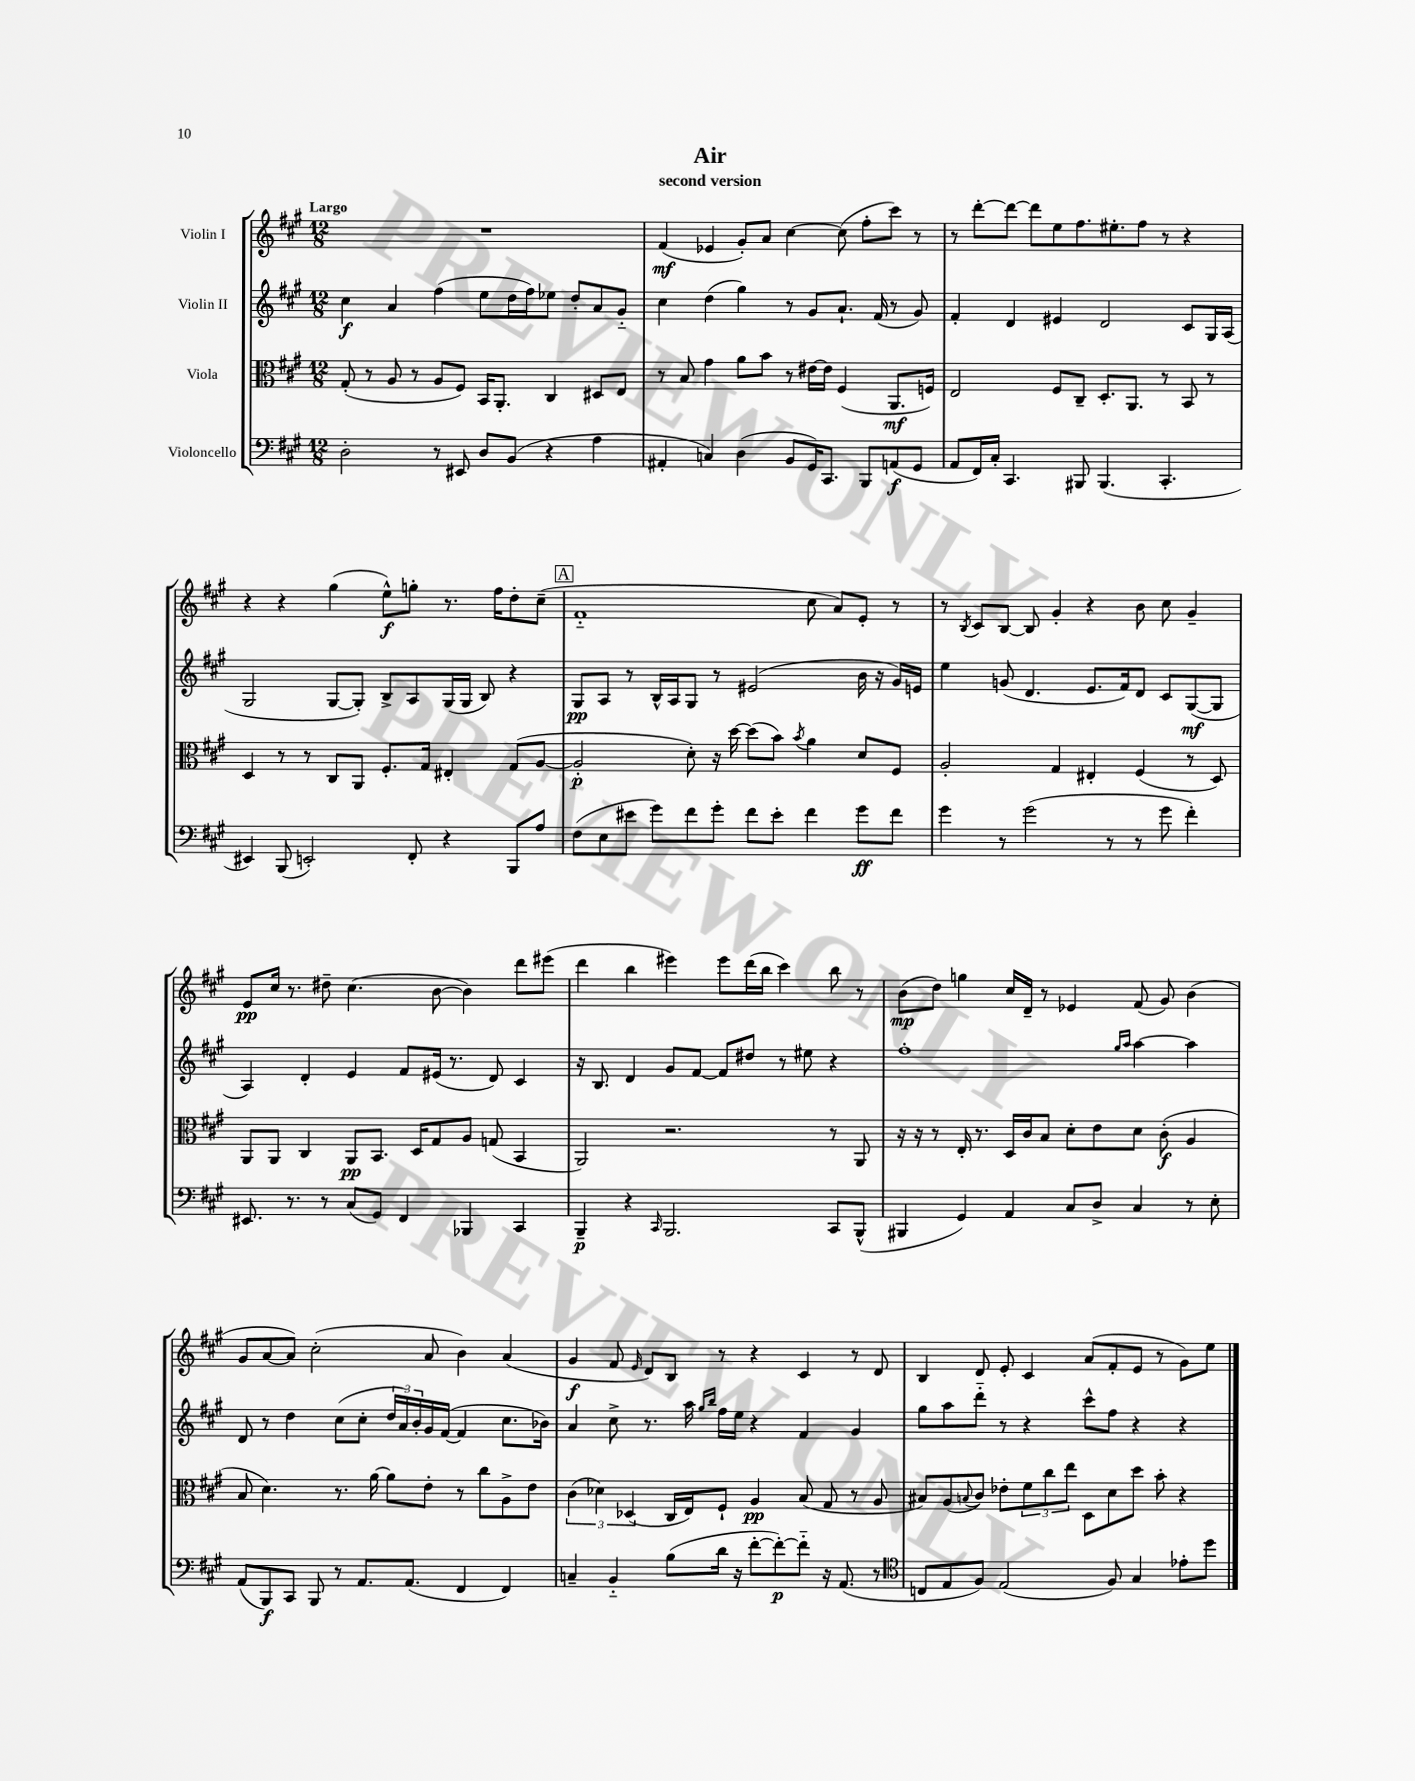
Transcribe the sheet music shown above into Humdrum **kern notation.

**kern	**kern	**kern	**kern
*staff4	*staff3	*staff2	*staff1
*clefF4	*clefC3	*clefG2	*clefG2
*k[f#c#g#]	*k[f#c#g#]	*k[f#c#g#]	*k[f#c#g#]
*M12/8	*M12/8	*M12/8	*M12/8
2D'	(8G#'	4cc#	1.r
.	8r	.	.
.	8A	4a	.
.	8r	.	.
8r	8A	(4ff#	.
8EE#	8F#)	.	.
8D	16BB	8ee	.
.	8.AA'	.	.
(8BB	.	16dd	.
.	.	16ff#)	.
4r	4C#	8ee-	.
.	.	8dd'	.
4A	8D#	8a	.
.	8E	8g#'~	.
=	=	=	=
4AA#'	8r	4cc#	(4f#
.	8B	.	.
4C)	4g#	(4dd	4e-
(4D	8a	4gg#)	8g#')
.	8b	.	8a
8BB	8r	8r	[4cc#
16GG#)	[16e#	8g#	.
8.CC#	16e#]	.	.
.	(4F#	8.a`	(8cc#]
8BBB	.	.	8ff#'
.	.	(16f#	.
(8AA	8.AA	8r	8ccc#)
8GG#	.	8g#)	8r
.	16F)	.	.
=	=	=	=
8AA	2E	4f#'	8r
16FF#)	.	.	[8ddd'
16C#'	.	.	.
4.CC#	.	4d	8ddd_
.	.	.	8ddd]
.	8F#	4e#	8ee
8BBB#	8C#~	.	8.ff#
(4.BBB#	8.D'	2d	.
.	.	.	8.ee#'
.	8.AA	.	.
.	.	.	8ff#
4.CC#'	8r	.	8r
.	8BB	8c#	4r
.	8r	16G#	.
.	.	(16A	.
=	=	=	=
4EE#)	4D	2G#	4r
(8BBB	8r	.	4r
2EE')	8r	.	.
.	8C#	[8G#	(4gg#
.	8AA	8G#'])	.
.	8.F#'	8B^	8ee^^)
8FF#'	.	8A	8gg'
.	16G#	.	.
4r	4E#'	(16G#	8.r
.	.	16G#	.
.	.	8B)	.
.	.	.	16ff#
8BBB	(8G#	4r	8dd'
8A	[8A	.	(8cc#~
=	=	=	=
(8F#	2A']	8G#	1f#'~
8E	.	8A	.
8e#	.	8r	.
8g#)	.	16B^^	.
.	.	16A	.
8f#	8d')	8G#	.
8g#'	16r	8r	.
.	[16dd	.	.
8f#	(8dd]	(2e#	.
8e#'	8b)	.	.
.	8qb	.	.
4f#	4a	.	8cc#
.	.	.	8a)
8g#	8d	16b	8e'
.	.	16r	.
8f#	8F#	16g#)	8r
.	.	16e	.
=	=	=	=
4g#	2A'	4ee	8r
.	.	.	8qB
.	.	.	8c#
8r	.	(8g	[8B
(2g#	.	4.d	8B]
.	4G#	.	4g#'
.	4E#'	8.e	4r
8r	.	.	.
.	.	16f#)	.
8r	(4F#	8d	8b
8g#	.	8c#	8cc#
4f#')	8r	([8G#	4g#~
.	8D)	8G#]	.
=	=	=	=
8.EE#	8AA	4A)	8e
.	8AA	.	16cc#
8.r	.	.	8.r
.	4C#	4d'	.
8r	.	.	8dd#~
(8C#	8AA	4e	(4.cc#
8GG#)	8.BB	.	.
4FF#	.	8f#	.
.	16D	.	.
.	8G#	(16e#	[8b
.	.	8.r	.
4BBB-	8A	.	4b])
.	(8G	8d)	.
4CC#	4BB	4c#	8ddd
.	.	.	(8eee#
=	=	=	=
4BBB~	2AA)	16r	4ddd
.	.	8.B	.
4r	.	4d	4bb
16qqCC#	.	.	.
2.BBB	2.r	8g#	4eee#)
.	.	[8f#	.
.	.	8f#]	8eee#
.	.	8dd#	(16ddd
.	.	.	16bb
.	.	8r	4ccc#)
.	.	8ee#	.
8CC#	8r	4r	8bb
(8BBB^^	8AA	.	8r
=	=	=	=
4BBB#	16r	1ff#'	(8b
.	16r	.	.
.	8r	.	8dd)
4GG#)	16E'	.	4gg
.	8.r	.	.
4AA	16D	.	16cc#
.	16c#	.	16d~
.	8B	.	8r
8C#	8d'	.	4e-
8D^	8e	.	.
.	.	16qqgg#	.
.	.	16qqaa	.
4C#	8d	[4aa	(8f#
.	(8c#'	.	8g#)
8r	4A	4aa]	(4b
8E'	.	.	.
=	=	=	=
(8AA	8B	8d	8g#
8BBB)	4.d)	8r	[8a
8CC#	.	4dd	8a])
8BBB	.	.	(2cc#'
8r	8.r	(8cc#	.
8.AA	.	8cc#'	.
.	[16a	.	.
.	8a]	24dd	.
.	.	24a)	.
(8.AA	.	.	.
.	.	24b'	.
.	8e'	16g#	8a
.	.	([16f#	.
4FF#	8r	4f#]	4b)
.	8cc#	.	.
4FF#)	8A^	8.cc#	(4a
.	8e	.	.
.	.	16b-)	.
=	=	=	=
4C~	(6c#	4a	4g#
.	6d-)	.	.
4BB'~	.	8cc#^	8f#
.	(6D-	.	.
.	.	.	16qqe
.	.	8.r	8d)
(8B	16C#	.	8B
.	16E)	16aa	.
.	.	16qqgg#	.
.	.	16qqbb	.
16d	8F#`	16ff#	8r
16r	.	16ee	.
[8f#'	4A	4r	4r
8f#'_)	.	.	.
8f#'~]	(8B	4f#	4c#
16r	8G#	.	.
(8.AA	.	.	.
.	8r	4g#	8r
8r	8A	.	8d
=	=	=	=
*clefC4	*	*	*
8C	8B#)	8gg#	4B
8E	(8A	8aa	.
.	8qqB	.	.
8F#)	8c#)	8ddd'~	8d
(2E	8e-'	8r	8e'
.	12f#	4r	4c#
.	12cc#	.	.
.	12ee	.	.
.	8D	8ccc#^^	(8a
8F#)	8d	8ff#	8f#'
4G#	8dd	4r	8e
.	8b'	.	8r
8e-'	4r	4r	8g#)
8dd	.	.	8ee
==	==	==	==
*-	*-	*-	*-
